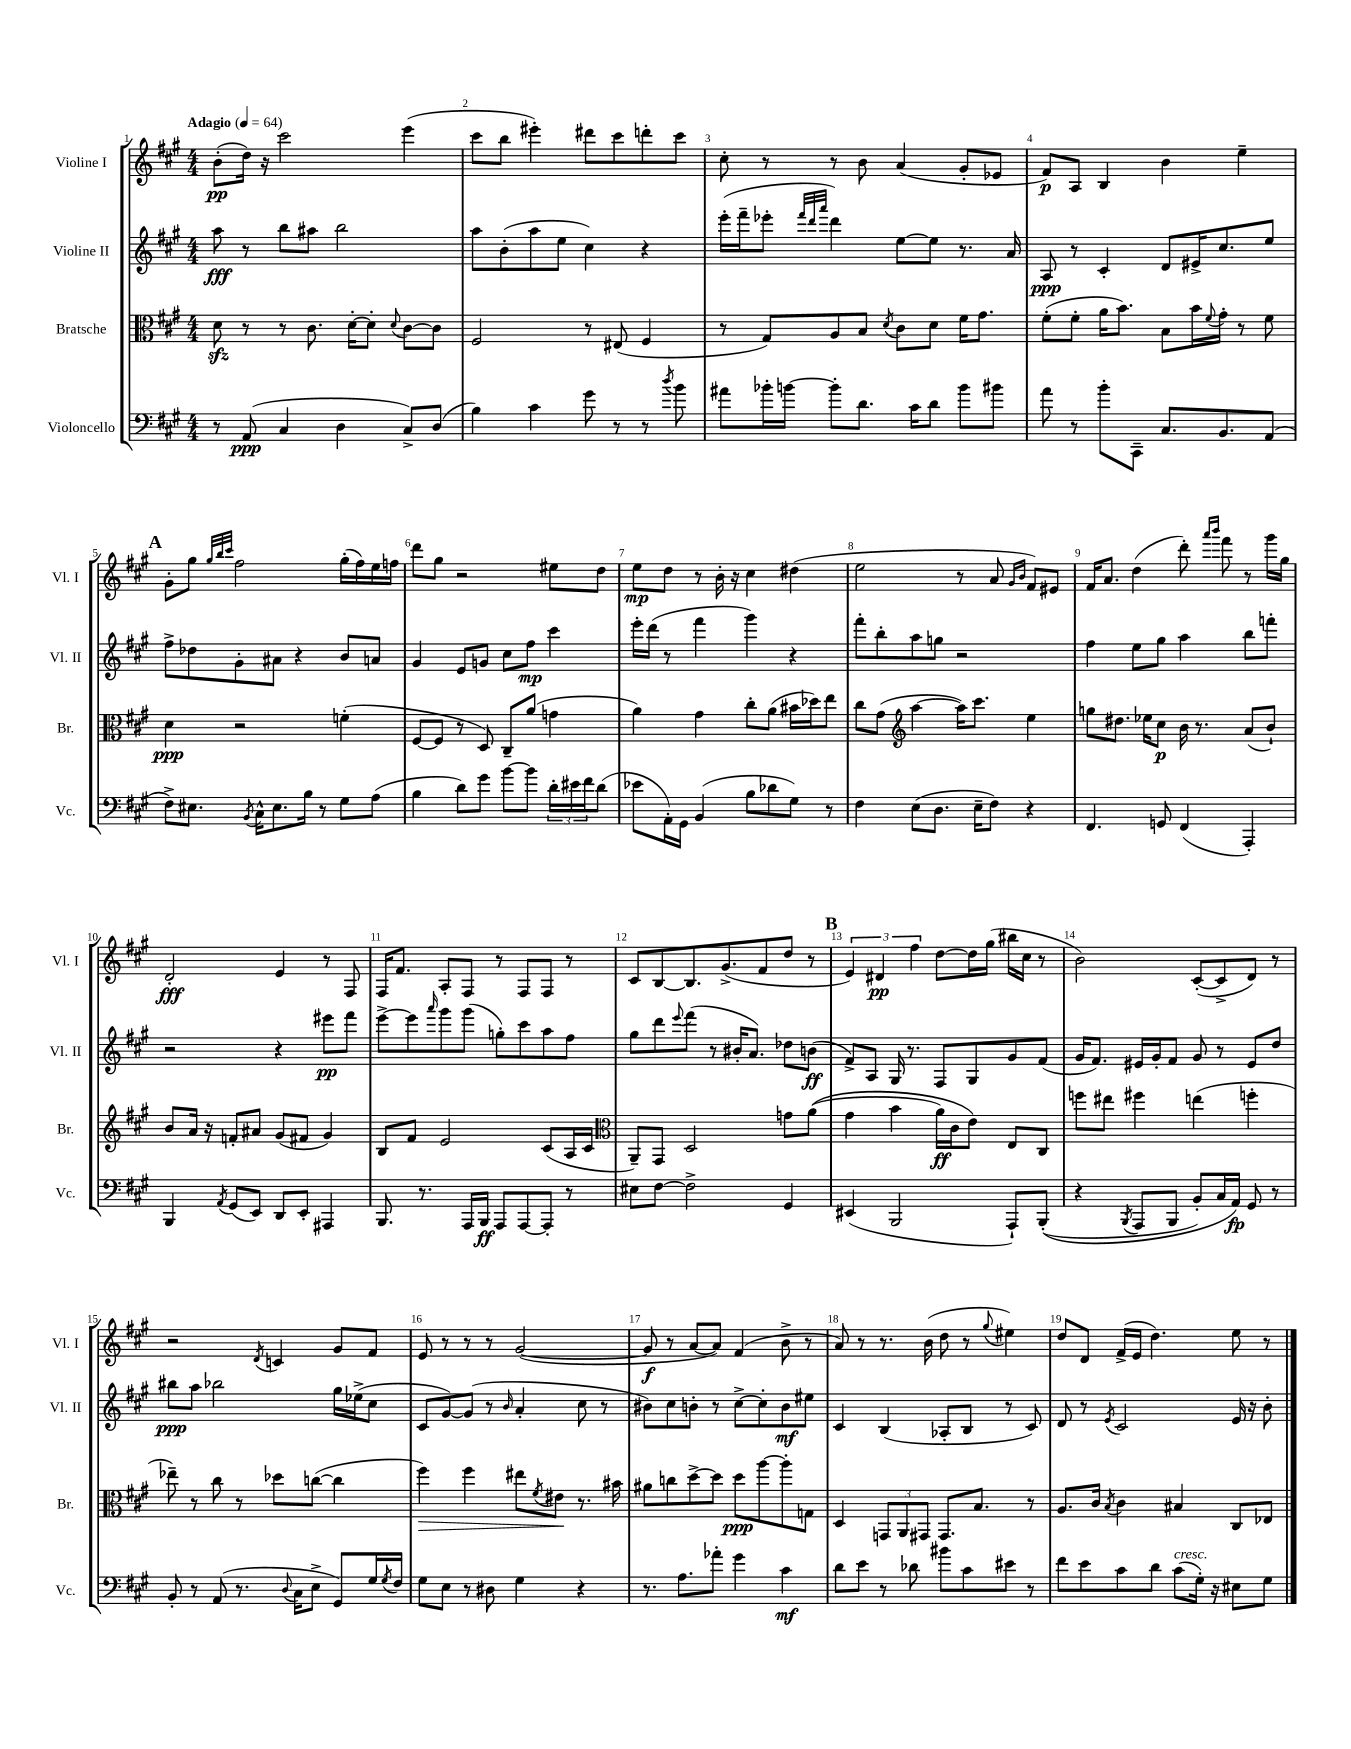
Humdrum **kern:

**kern	**kern	**kern	**kern
*staff4	*staff3	*staff2	*staff1
*clefF4	*clefC3	*clefG2	*clefG2
*k[f#c#g#]	*k[f#c#g#]	*k[f#c#g#]	*k[f#c#g#]
*M4/4	*M4/4	*M4/4	*M4/4
*MM64	*MM64	*MM64	*MM64
8r	8d	8aa	(8b'
(8AA	8r	8r	16dd)
.	.	.	16r
4C#	8r	8bb	2ccc#
.	8.c#	8aa#	.
4D	.	2bb	.
.	[16d'	.	.
.	8d']	.	.
.	8qqd	.	.
8C#^)	[8c#	.	(4eee
(8D	8c#]	.	.
=	=	=	=
4B)	2F#	8aa	8ccc#
.	.	(8b'	8bb
4c#	.	8aa	4eee#')
.	.	8ee	.
8g#	8r	4cc#)	8ddd#
8r	(8E#	.	8ccc#
8r	4F#	4r	8ddd'
8qdd	.	.	.
8b	.	.	8ccc#
=	=	=	=
8a#	8r	(16eee'	8cc#'
.	.	16fff#~	.
16b-'	8G#)	8eee-'	8r
[16b	.	.	.
.	.	32qqfff#	.
.	.	32qqddd	.
.	.	32qqaaa	.
8b']	8A	4ddd)	8r
8.d	8B	.	8b
.	8qd	.	.
.	8c#	[8ee	(4a
16c#	.	.	.
8d	8d	8ee]	.
8b	16f#	8.r	8g#'
.	8.g#	.	.
8b#	.	.	8e-
.	.	16a	.
=	=	=	=
8a	(8f#'	8A	8f#)
8r	8f#'	8r	8A
8b'	16a	4c#'	4B
.	8.b)	.	.
8CC#~	.	.	.
8.C#	8B	8d	4b
.	16b	16e#^	.
.	8qqf#	.	.
8.BB	16g#'	8.cc#	.
.	8r	.	4ee~
(8AA	8f#	8ee	.
=	=	=	=
8F#^)	4d	8ff#^	8g#'
8.E#	.	8dd-	8gg#
.	.	.	32qqgg#
.	.	.	32qqbb
.	.	.	32qqccc#
.	2r	8g#'	2ff#
8qBB	.	.	.
16C#^^	.	.	.
8.E#	.	8a#	.
.	.	4r	.
16B	.	.	.
8r	.	.	.
8G#	(4f'	8b	(16gg#'
.	.	.	16ff#)
(8A	.	8a	16ee
.	.	.	16ff
=	=	=	=
4B	[8F#	4g#	8ddd
.	8F#]	.	8gg#
8d)	8r	8e	2r
8g#	8D)	8g	.
[8b	8C#~	8cc#	.
8b]	(8a	8ff#	.
24d'	4g	4ccc#	8ee#
24e#	.	.	.
24f#	.	.	.
(8d	.	.	8dd
=	=	=	=
8e-	4a)	16eee'	8ee
.	.	(16ddd	.
16AA')	.	8r	8dd
16GG#	.	.	.
(4BB	4g#	4fff#	8r
.	.	.	16b'
.	.	.	16r
8B	8cc#'	4ggg#)	4cc#
8d-	(8a	.	.
8G#)	16b#	4r	(4dd#
.	16dd-)	.	.
8r	8ee	.	.
=	=	=	=
4F#	8cc#	8fff#'	2ee
.	(8g#	8bb'	.
*	*clefG2	*	*
(8E	[4aa	8aa	.
8.D	.	8gg	.
.	16aa])	2r	8r
16E~	8.ccc#	.	.
8F#)	.	.	8a
.	.	.	16qqg#
.	.	.	16qqb
4r	4ee	.	8f#)
.	.	.	8e#
=	=	=	=
4.FF#	8gg	4ff#	16f#
.	.	.	8.a
.	8.dd#	.	.
.	.	8ee	(4dd
.	16ee-	.	.
8GG	8cc#	8gg#	.
(4FF#	16b	4aa	8ddd')
.	8.r	.	.
.	.	.	16qqaaa
.	.	.	16qqbbb
.	.	.	8fff#
4AAA')	(8a	8bb	8r
.	8b`)	8fff'	16ggg#
.	.	.	16gg#
=	=	=	=
4BBB	8b	2r	2d'
.	16a	.	.
.	16r	.	.
8qAA	.	.	.
(8GG#	8f'	.	.
8EE)	8a#	.	.
8DD	(8g#	4r	4e
8EE'	8f#	.	.
4AAA#	4g#)	8eee#	8r
.	.	8fff#	8F#
=	=	=	=
8.BBB	8B	[8eee^	16F#
.	.	.	8.f#
.	8f#	8eee]	.
8.r	.	.	.
.	.	16qqaaa	.
.	2e	8ggg#	8A'
16AAA	.	(8ggg#	8F#
16BBB	.	.	.
8AAA	.	8gg')	8r
[8AAA	.	8ccc#	8F#
8AAA']	(8c#	8aa	8F#
8r	16A	8ff#	8r
.	16c#	.	.
=	=	=	=
*	*clefC3	*	*
8E#	8AA~)	8gg#	8c#
[8F#	8GG#	8ddd	[8B
.	.	8qqeee	.
2F#^]	2D	(8fff#	8.B]
.	.	8r	.
.	.	.	(8.g#^
.	.	16b#'	.
.	.	8.a)	.
.	.	.	8f#
4GG#	8g	8dd-	8dd
.	&((8a	(8b	8r
=	=	=	=
(4EE#	4g#	8f#^)	6e)
.	.	8A	.
.	.	.	6d#
2BBB	4b	16G#	.
.	.	8.r	.
.	.	.	6ff#
.	16a)	8F#	[8dd
.	16c#	.	.
.	8e&)	8G#	16dd]
.	.	.	(16gg#
8AAA`)	8E	8g#	16bb#
.	.	.	16cc#
&((8BBB'	8C#	(8f#	8r
=	=	=	=
4r	8ff	16g#	2b)
.	.	8.f#)	.
.	8ee#	.	.
8qBBB	.	.	.
8AAA	4ff#	16e#	.
.	.	16g#'	.
8BBB	.	8f#	.
8BB')	(4ee	8g#	([8c#'
16C#	.	8r	8c#^]
16AA&)	.	.	.
8GG#	4ff'	8e#	8d)
8r	.	8dd	8r
=	=	=	=
8BB'	8ee-~)	8bb#	2r
8r	8r	8aa	.
(8AA	8cc#	2bb-	.
8.r	8r	.	.
.	.	.	8qd
.	8dd-	.	4c
8qqD	.	.	.
16C#	.	.	.
8E^	([8cc	.	.
8GG#)	4cc]	16gg#	8g#
.	.	(16ee-^	.
16G#	.	8cc#	8f#
8qG#	.	.	.
16F#	.	.	.
=	=	=	=
8G#	4ff#)	8c#	8e
8E	.	[8g#)	8r
8r	4ff#	(8g#]	8r
8D#	.	8r	8r
.	.	16qqb	.
4G#	8ee#	4a'	([2g#
.	8qf#	.	.
.	8e#	.	.
4r	8.r	8cc#	.
.	.	8r	.
.	16b#	.	.
=	=	=	=
8.r	8a#	8b#)	8g#]
.	8cc	8cc#	8r
8.A	.	.	.
.	[8dd^	8b'	[8a
8a-'	8dd]	8r	8a])
4g#	8dd	[8cc#^	(4f#
.	[8aa	8cc#']	.
4c#	8aa']	8b	8b^
.	8G	8ee#	8r
=	=	=	=
8d	4D	4c#	8a)
8e	.	.	8r
8r	12GG	(4B	8.r
.	12AA	.	.
8d-	.	.	.
.	12GG#	.	.
.	.	.	(16b
8b#	8.GG#	8A-'	8dd
8c#	.	8B	8r
.	8.B	.	.
.	.	.	8qqgg#
8e#	.	8r	4ee#)
8r	8r	8c#)	.
=	=	=	=
8f#	8.A	8d	8dd
8e	.	8r	8d
.	16c#	.	.
.	8qB	8qe	.
8c#	4c#	2c#	(16f#^
.	.	.	16e
8d	.	.	4.dd)
(8c#	4B#	.	.
16G#')	.	.	.
16r	.	.	.
8E#	8C#	16e	8ee
.	.	16r	.
8G#	8E-	8b'	8r
==	==	==	==
*-	*-	*-	*-
